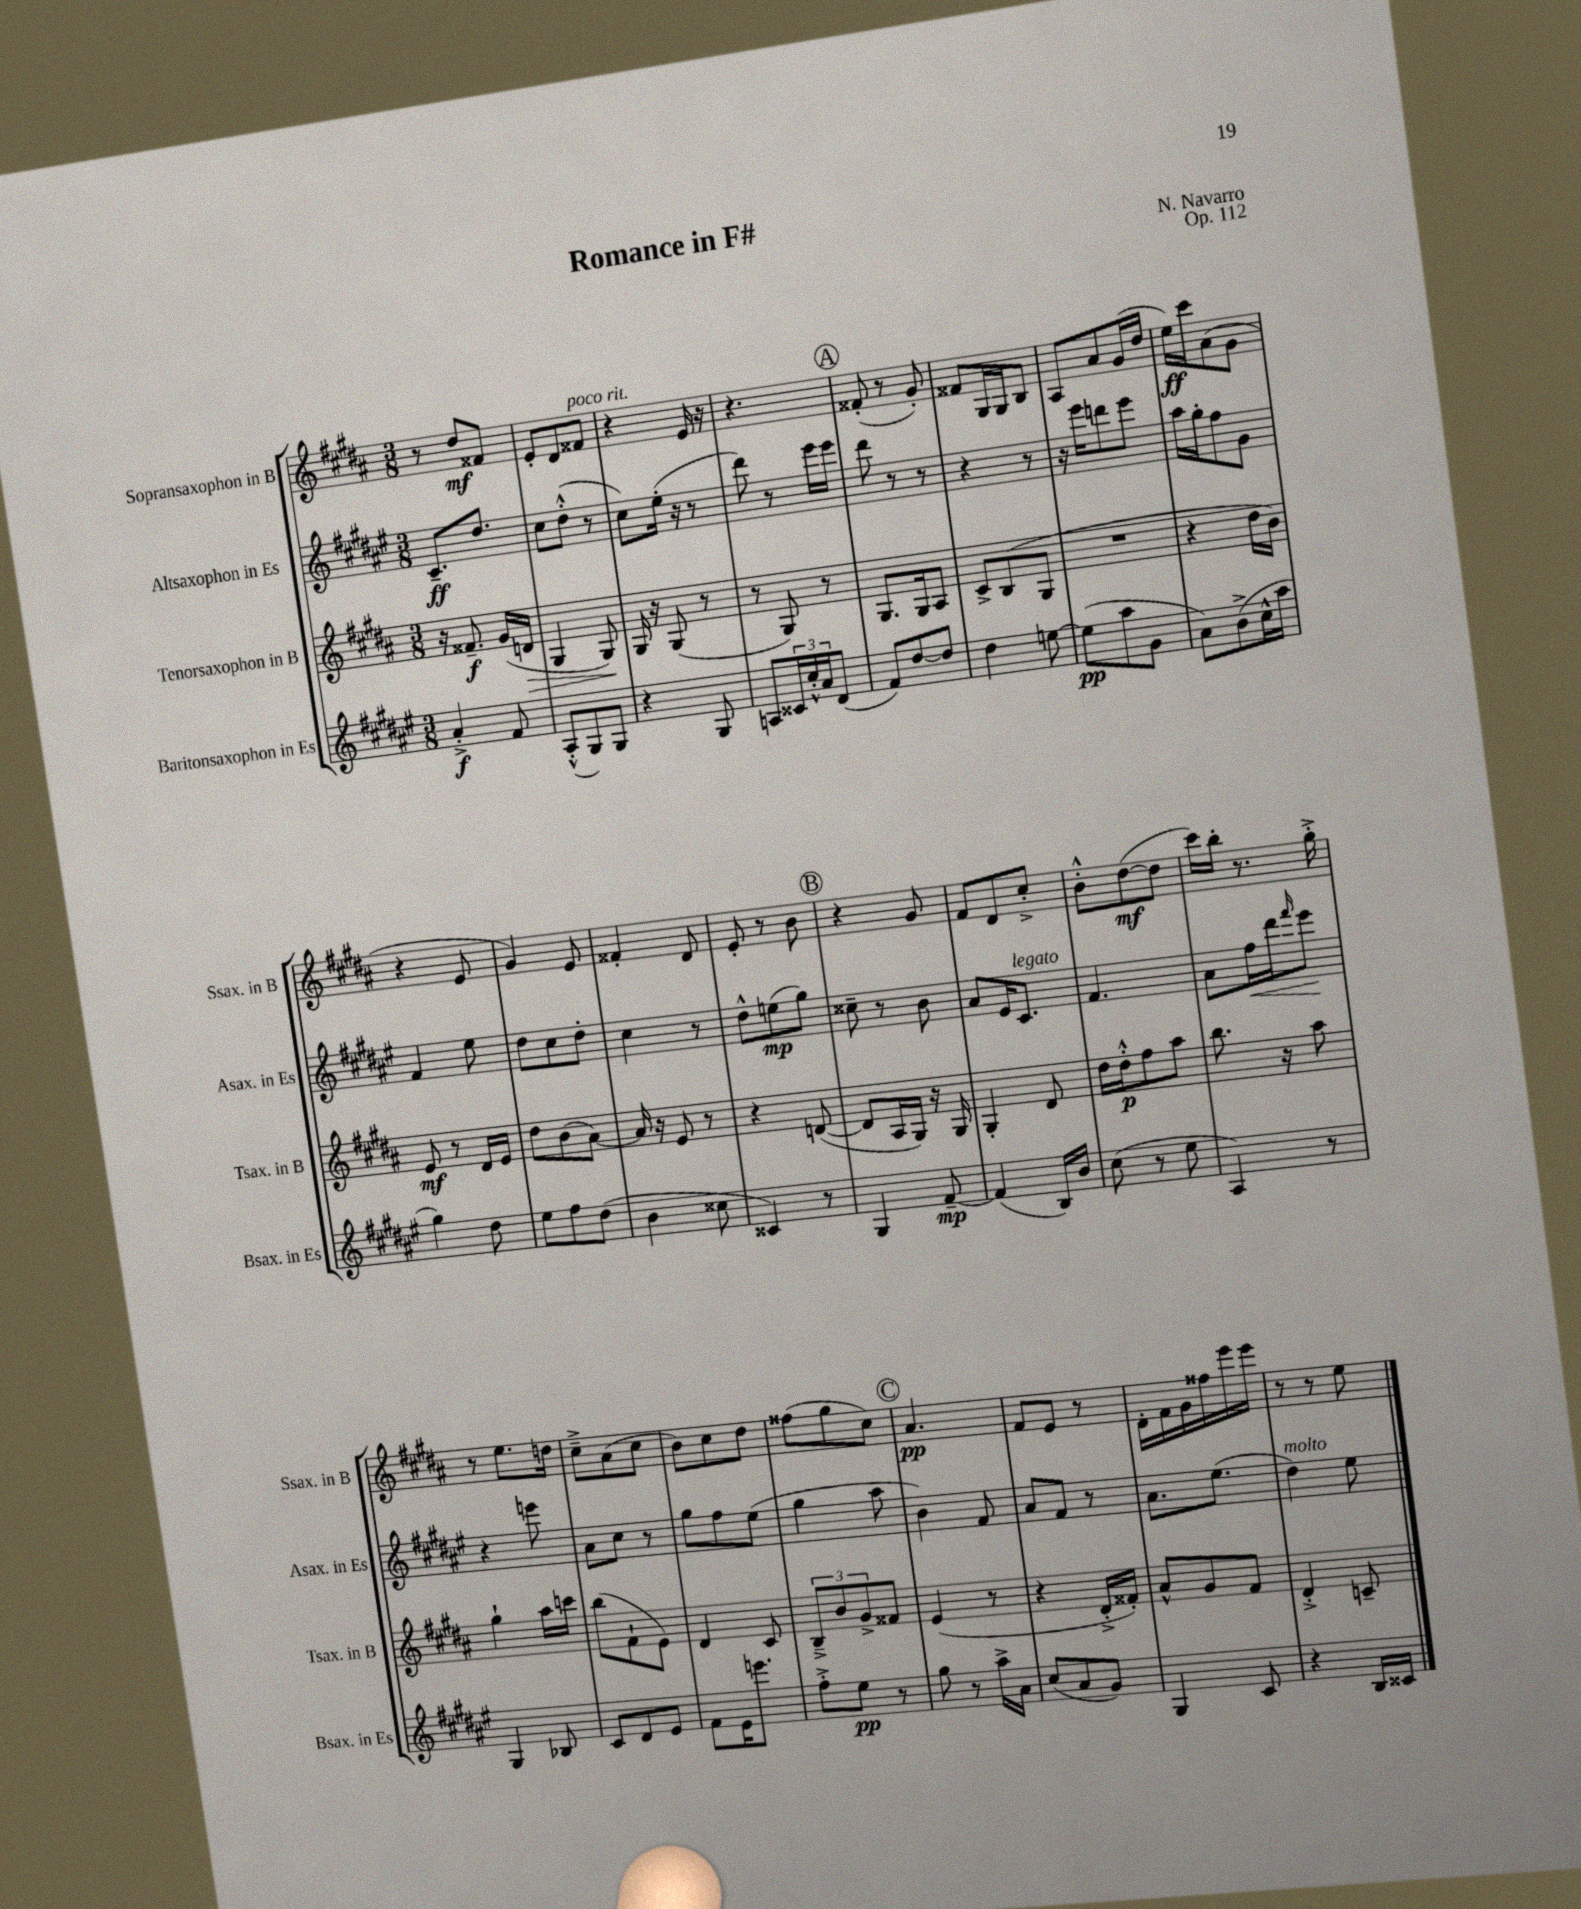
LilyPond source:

\header { title = "Romance in F#" composer = "N. Navarro" opus = "Op. 112" }
<<
\new StaffGroup <<
\new Staff = "s0" \with { instrumentName = "Sopransaxophon in B" shortInstrumentName = "Ssax. in B" } {
    \clef treble \key b \major \numericTimeSignature \time 3/8
    r8 dis''8\mf fisis'8 |
    e'8-. dis'8 fisis'8^\markup { \italic "poco rit." } |
    r4 e'16 r16 |
    r4. |
    \mark \markup { \circle "A" } fisis'8-.( r8 gis'8-.) |
    fisis'8 gis16 gis16 b8 |
    ais8 ais'8 gis'16( dis''16 |
    e''16\ff) cis'''16 ais'8( gis'8 |
    r4 e'8 |
    gis'4) e'8 |
    fisis'4-. dis'8 |
    e'8-. r8 b'8 |
    \mark \markup { \circle "B" } r4 gis'8 |
    fis'8 dis'8 cis''8-.-> |
    b'8-.-^ dis''8~\mf( dis''8 |
    cis'''16) b''16-. r8. gis''16-.-> |
    r8 e''8. d''16 |
    cis''8---> ais'8( cis''8 |
    b'8) cis''8 dis''8 |
    fisis''8( gis''8 cis''8) |
    \mark \markup { \circle "C" } ais'4.\pp |
    fis'8 e'8 r8 |
    dis'16-. fis'16 gis'16 fisis''16 e'''16 e'''16 |
    r8 r8 e''8 \bar "|." |
}
\new Staff = "s1" \with { instrumentName = "Altsaxophon in Es" shortInstrumentName = "Asax. in Es" } {
    \clef treble \key fis \major \numericTimeSignature \time 3/8
    cis'8.--\ff dis''8. |
    cis''8 dis''8-.-^( r8 |
    cis''8) eis''16-.( r16 r8 |
    dis'''8) r8 eis'''16 eis'''16 |
    \mark \markup { \circle "A" } dis'''8 r8 r8 |
    r4 r8 |
    r16 eis'''16 d'''8 eis'''8 |
    ais''16 gis''16-. fis''8 gis'8 |
    fis'4 eis''8 |
    dis''8 cis''8 dis''8-. |
    cis''4 r8 |
    dis''8-^ e''8\mp( gis''8) |
    \mark \markup { \circle "B" } cisis''8-- r8 b'8 |
    ais'8 eis'16 cis'8.^\markup { \italic "legato" } |
    fis'4. |
    ais'8 fis''16\< dis'''16 \grace { fis'''16 } eis'''8\! |
    r4 e'''8 |
    ais'8 cis''8 r8 |
    gis''8 fis''8 eis''8( |
    gis''4 ais''8 |
    \mark \markup { \circle "C" } b'4) fis'8 |
    ais'8 fis'8 r8 |
    ais'8. eis''8.( |
    dis''4^\markup { \italic "molto" }) eis''8 \bar "|." |
}
\new Staff = "s2" \with { instrumentName = "Tenorsaxophon in B" shortInstrumentName = "Tsax. in B" } {
    \clef treble \key b \major \numericTimeSignature \time 3/8
    r16 fisis'8.--\f gis'16( d'16\> |
    gis4 gis8\!) |
    gis16 r16 gis8( r8 |
    r8 gis8) r8 |
    \mark \markup { \circle "A" } gis8. gis16 ais8 |
    cis'8-> b8( gis8 |
    R4. |
    r4 dis''16 b'16) |
    e'8\mf r8 dis'16 e'16 |
    dis''8 b'8( ais'8~) |
    ais'16 r16 e'8 r8 |
    r4 d'8~( |
    \mark \markup { \circle "B" } d'8 ais16 gis16) r16 gis16 |
    gis4-. dis'8 |
    dis''16 dis''16-.-^\p fis''8 ais''8 |
    b''8. r16 ais''8 |
    gis''4-! ais''16 c'''16 |
    b''8( fis'8-! e'8) |
    dis'4 cis'8 |
    \tuplet 3/2 { b8---> b'8 gis'8-> } fisis'8 |
    \mark \markup { \circle "C" } e'4( r8 |
    r4 dis'16-.-> fisis'16-.) |
    ais'8-^ gis'8 fis'8 |
    dis'4-.-> c'8-- \bar "|." |
}
\new Staff = "s3" \with { instrumentName = "Baritonsaxophon in Es" shortInstrumentName = "Bsax. in Es" } {
    \clef treble \key fis \major \numericTimeSignature \time 3/8
    ais'4-.->\f fis'8 |
    ais8-.-^( gis8) gis8 |
    r4 gis8 |
    a8 \tuplet 3/2 { cisis'16 cis''16-.-^ ais'16 } dis'8( |
    \mark \markup { \circle "A" } fis'8) dis''8~ dis''8 |
    dis''4 e''8~ |
    e''8\pp( ais''8 gis'8 |
    ais'8) b'8->( cis''16-^ ais''16 |
    gis''4) dis''8 |
    eis''8 fis''8 dis''8( |
    b'4 cisis''8 |
    cisis'4) r8 |
    \mark \markup { \circle "B" } gis4 fis'8~--\mp |
    fis'4( b16) b'16 |
    cis''8( r8 eis''8 |
    ais4) r8 |
    gis4 bes8 |
    cis'8 dis'8 eis'8 |
    fis'8 eis'16 e'''8. |
    fis''8-.-> eis''8\pp r8 |
    \mark \markup { \circle "C" } gis''8 r8 ais''16-> ais'16 |
    cis''8( ais'8 gis'8) |
    gis4 cis'8 |
    r4 b16 cisis'16 \bar "|." |
}
>>
>>
\layout { \context { \Score \remove "Bar_number_engraver" } }
